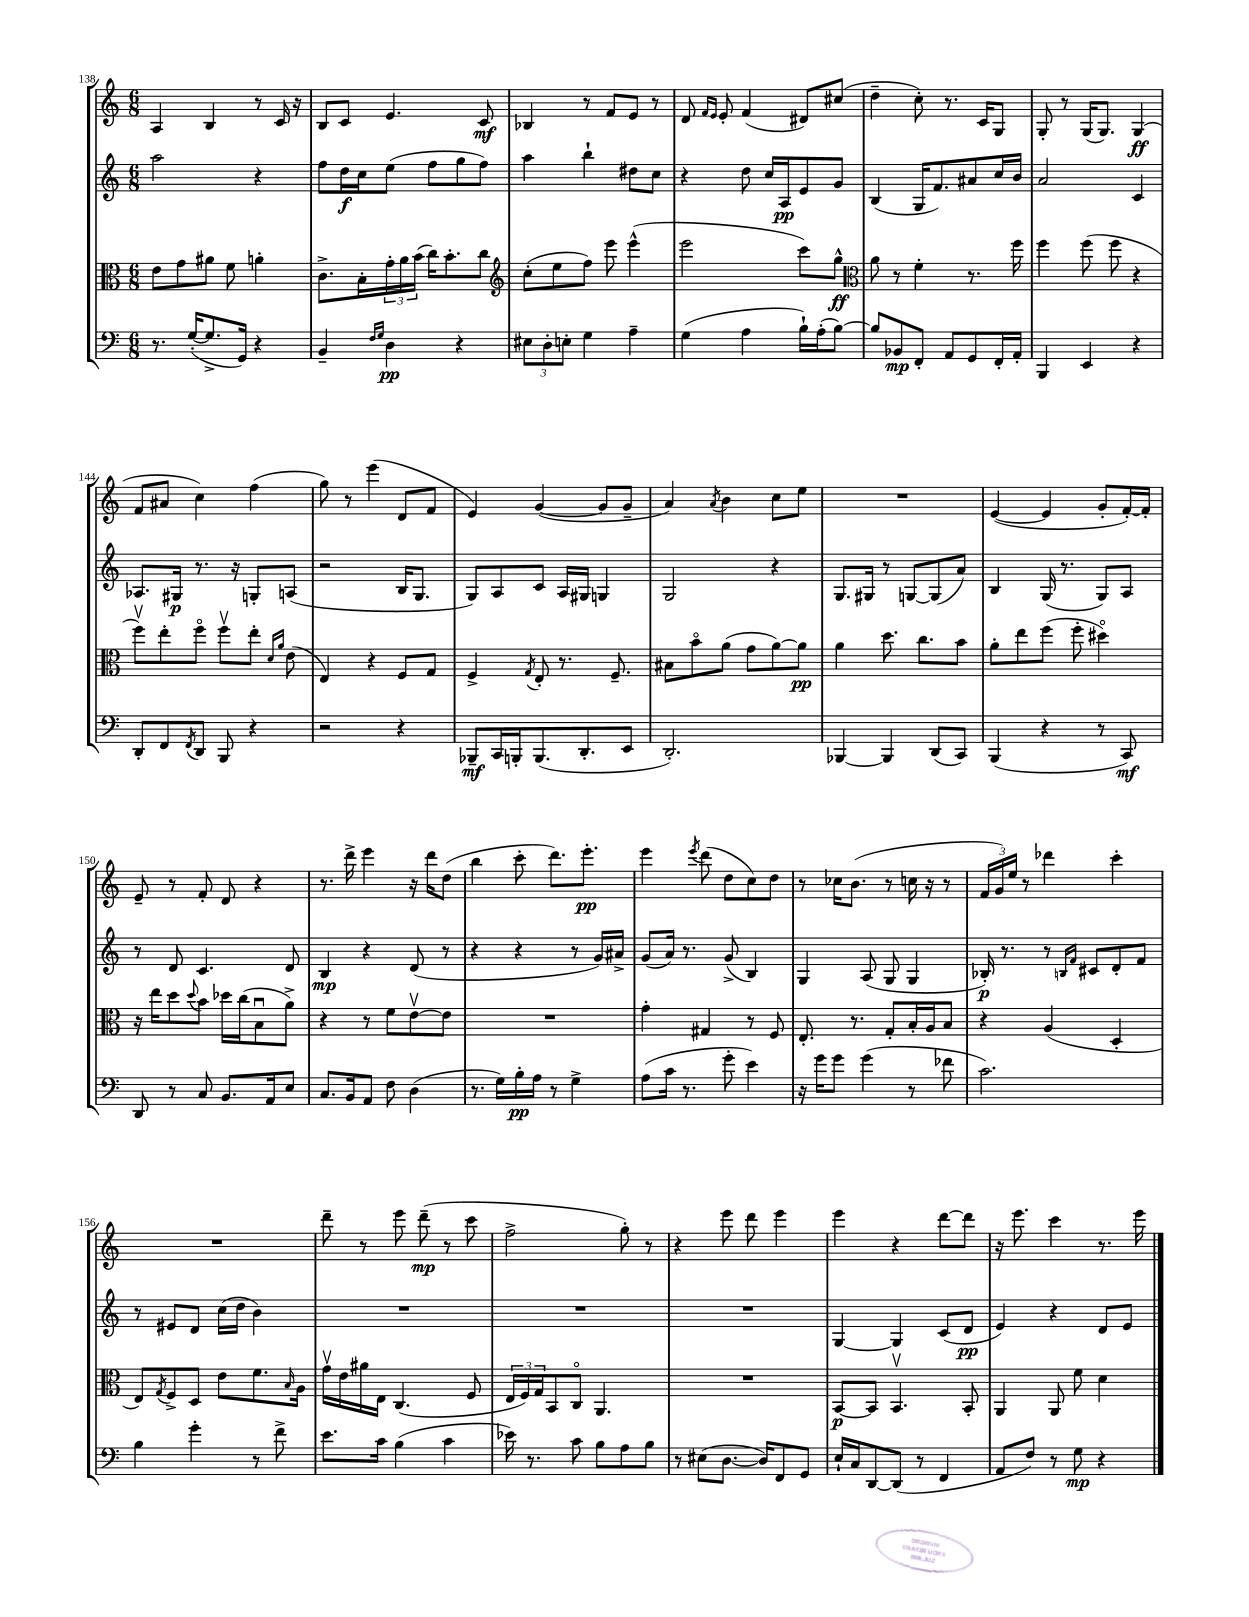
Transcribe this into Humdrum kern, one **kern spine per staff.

**kern	**dynam	**kern	**dynam	**kern	**dynam	**kern	**dynam
*part4	*part4	*part3	*part3	*part2	*part2	*part1	*part1
*staff4	*staff4	*staff3	*staff3	*staff2	*staff2	*staff1	*staff1
*clefF4	*	*clefC3	*	*clefG2	*	*clefG2	*
*k[]	*	*k[]	*	*k[]	*	*k[]	*
*M6/8	*	*M6/8	*	*M6/8	*	*M6/8	*
=138	=138	=138	=138	=138	=138	=138	=138
8.r	.	8e\L	.	2aa\	.	4A/	.
.	.	8g\	.	.	.	.	.
([16G'/KL	.	.	.	.	.	.	.
8.G^/]	.	8a#X\J	.	.	.	4B/	.
.	.	8f\	.	.	.	.	.
16GG/Jk)	.	.	.	.	.	.	.
4r	.	4an'\	.	4r	.	8r	.
.	.	.	.	.	.	16c/	.
.	.	.	.	.	.	16r	.
=139	=139	=139	=139	=139	=139	=139	=139
4BB~/	.	8.c^\L	.	8ff\L	.	8B/L	.
.	.	.	.	16dd\L	f	8c/J	.
.	.	16B'\L	.	16cc\J	.	.	.
16qqF/LL	.	.	.	.	.	.	.
16qqG/JJ	.	.	.	.	.	.	.
4D\	pp	24g'\	.	(8ee\J	.	4.e/	.
.	.	24a\	.	.	.	.	.
.	.	(24b\JJ	.	.	.	.	.
.	.	16cc\KL)	.	8ff\L	.	.	.
.	.	8.b'\	.	.	.	.	.
4r	.	.	.	8gg\	.	.	.
.	.	8cc\J	.	8ff\J)	.	8c/	mf
=140	=140	=140	=140	=140	=140	=140	=140
*	*	*clefG2	*	*	*	*	*
12E#X\L	.	(8cc'\L	.	4aa\	.	4B-X/	.
12D'\	.	.	.	.	.	.	.
.	.	8ee\	.	.	.	.	.
12En'\J	.	.	.	.	.	.	.
4G\	.	8ff\J)	.	4bb`\	.	8r	.
.	.	8eee\	.	.	.	8f/L	.
4A~\	.	(4eee^^\	.	8dd#X\L	.	8e/J	.
.	.	.	.	8cc\J	.	8r	.
=141	=141	=141	=141	=141	=141	=141	=141
(4G\	.	2eee\	.	4r	.	8d/	.
.	.	.	.	.	.	16qqf/LL	.
.	.	.	.	.	.	16qqe/JJ	.
.	.	.	.	.	.	8e'/	.
4A\	.	.	.	8dd\	.	(4f/	.
.	.	.	.	16cc/LL	.	.	.
.	.	.	.	16A/J	pp	.	.
16B`\LL)	.	8ccc\L)	.	8e/	.	8d#X/L)	.
(16A'\J	.	.	.	.	.	.	.
[8B\J)	.	8gg^^\J	ff	8g/J	.	(8cc#X/J	.
=142	=142	=142	=142	=142	=142	=142	=142
*	*	*clefC3	*	*	*	*	*
8B/L]	.	8a\	.	(4B/	.	4dd~\	.
8BB-X/	mp	8r	.	.	.	.	.
8FF'/J	.	4f'\	.	16G/KL	.	8cc'\)	.
.	.	.	.	8.f/)	.	.	.
8AA/L	.	.	.	.	.	8.r	.
8GG/	.	8.r	.	8a#X/	.	.	.
.	.	.	.	.	.	16c/KL	.
16FF'/L	.	.	.	16cc/L	.	8G/J	.
16AA'/JJ	.	16ff\	.	16b/JJ	.	.	.
=143	=143	=143	=143	=143	=143	=143	=143
4BBB/	.	4ff\	.	2a/	.	8G'/	.
.	.	.	.	.	.	8r	.
4EE/	.	(8ff\	.	.	.	(16G/KL	.
.	.	.	.	.	.	8.G/J)	.
.	.	8ff\	.	.	.	.	.
4r	.	4r	.	4c/	.	(4G/	ff
!!LO:LB:g=z
=144	=144	=144	=144	=144	=144	=144	=144
8DD'/L	.	8ffv\L)	.	8.A-X/L	.	8f/L	.
8FF/	.	8ee'\	.	.	.	8a#X/J	.
.	.	.	.	16G#X/Jk	p	.	.
8qFF/	.	.	.	.	.	.	.
8DD/J	.	8ff\J	.	8.r	.	4cc\)	.
8BBB/	.	8ffv\L	.	.	.	.	.
.	.	.	.	16r	.	.	.
4r	.	8ee'\J	.	8Gn'/L	.	(4ff\	.
.	.	16qqd/LL	.	.	.	.	.
.	.	16qqa/JJ	.	.	.	.	.
.	.	(8e\	.	(8An/J	.	.	.
=145	=145	=145	=145	=145	=145	=145	=145
2r	.	4E/)	.	2r	.	8gg\)	.
.	.	.	.	.	.	8r	.
.	.	4r	.	.	.	(4eee\	.
4r	.	8F/L	.	16B/KL	.	8d/L	.
.	.	.	.	8.G/J	.	.	.
.	.	8G/J	.	.	.	8f/J	.
=146	=146	=146	=146	=146	=146	=146	=146
8BBB-X~/L	mf	4F^/	.	8G/L)	.	4e/)	.
16CC/L	.	.	.	8A/	.	.	.
16BBBn'/J	.	.	.	.	.	.	.
.	.	8qG/	.	.	.	.	.
(8.BBB/	.	8E'/	.	8c/J	.	([4g/	.
.	.	8.r	.	16A/LL	.	.	.
8.DD'/	.	.	.	16G#X/JJ	.	.	.
.	.	.	.	4Gn/	.	8g/L]	.
.	.	8.F~/	.	.	.	.	.
8EE/J	.	.	.	.	.	8g~/J	.
=147	=147	=147	=147	=147	=147	=147	=147
2.DD'/)	.	8B#X\L	.	2G/	.	4a/)	.
.	.	8b\	.	.	.	.	.
.	.	.	.	.	.	8qa/	.
.	.	(8a\J	.	.	.	4b\	.
.	.	8g\L	.	.	.	.	.
.	.	[8a\)	.	4r	.	8cc\L	.
.	.	8a\J]	pp	.	.	8ee\J	.
=148	=148	=148	=148	=148	=148	=148	=148
[4BBB-X/	.	4a\	.	8.G/L	.	2.r	.
.	.	.	.	16G#X/Jk	.	.	.
4BBB-/]	.	8.dd\	.	8r	.	.	.
.	.	.	.	[8Gn/L	.	.	.
.	.	8.cc\L	.	.	.	.	.
(8DD/L	.	.	.	(8G/]	.	.	.
8CC/J)	.	8b\J	.	8a/J)	.	.	.
=149	=149	=149	=149	=149	=149	=149	=149
(4BBB/	.	8a'\L	.	4B/	.	([4e/	.
.	.	8ee\	.	.	.	.	.
4r	.	(8ff\J	.	(16G/	.	4e/]	.
.	.	.	.	8.r	.	.	.
.	.	8ff'\	.	.	.	.	.
8r	.	4dd#X\)	.	8G/L)	.	8g'/L	.
8CC/)	mf	.	.	8A/J	.	[16f'/L)	.
.	.	.	.	.	.	16f'/JJ]	.
!!LO:LB:g=z
=150	=150	=150	=150	=150	=150	=150	=150
8DD/	.	16r	.	8r	.	8e~/	.
.	.	16ee\KL	.	.	.	.	.
8r	.	8dd\	.	8d/	.	8r	.
.	.	8qqdd/	.	.	.	.	.
8C/	.	8b\J	.	4.c/	.	8f'/	.
8.BB/L	.	16dd-X\LL	.	.	.	8d/	.
.	.	(16cc\J	.	.	.	.	.
.	.	8Bu\	.	.	.	4r	.
16AA/k	.	.	.	.	.	.	.
8E/J	.	8a^\J)	.	8d/	.	.	.
=151	=151	=151	=151	=151	=151	=151	=151
8.C/L	.	4r	.	4B/	mp	8.r	.
16BB/k	.	.	.	.	.	16ddd^\	.
8AA/J	.	8r	.	4r	.	4eee\	.
8F\	.	8f\L	.	.	.	.	.
(4D\	.	[8ev\	.	(8d/	.	16r	.
.	.	.	.	.	.	16ddd\KL	.
.	.	8e\J]	.	8r	.	(8dd\J	.
=152	=152	=152	=152	=152	=152	=152	=152
8.r	.	2.r	.	4r	.	4bb\	.
16G\LL)	.	.	.	.	.	.	.
16B'\	pp	.	.	4r	.	8ccc'\	.
16A\JJ	.	.	.	.	.	.	.
8r	.	.	.	.	.	8.ddd\L)	.
4G^\	.	.	.	8r	.	.	.
.	.	.	.	.	.	8.eee'\J	pp
.	.	.	.	16g/LL)	.	.	.
.	.	.	.	16a#X^/JJ	.	.	.
=153	=153	=153	=153	=153	=153	=153	=153
(8A\L	.	4g'\	.	(8g/L	.	4eee\	.
16c\Jk	.	.	.	16a/Jk)	.	.	.
8.r	.	.	.	8.r	.	.	.
.	.	.	.	.	.	8qeee/	.
.	.	4G#X/	.	.	.	(8ddd\	.
8g'\	.	.	.	(8g^/	.	8dd\L	.
4e\)	.	8r	.	4B/)	.	8cc\)	.
.	.	8F/	.	.	.	8dd\J	.
=154	=154	=154	=154	=154	=154	=154	=154
16r	.	8.E'/	.	4G/	.	8r	.
16g\KL	.	.	.	.	.	.	.
8g\J	.	.	.	.	.	16cc-X\KL	.
.	.	8.r	.	.	.	(8.b\J	.
(4g\	.	.	.	(8A/	.	.	.
.	.	8G'/L	.	8G/	.	8r	.
8r	.	16B'/L	.	4G/	.	16ccn\	.
.	.	16A/J	.	.	.	16r	.
8f-X\	.	8B/J	.	.	.	8r	.
=155	=155	=155	=155	=155	=155	=155	=155
2.c\)	.	4r	.	16B-X'/)	p	24f/LL	.
.	.	.	.	.	.	24g/)	.
.	.	.	.	8.r	.	.	.
.	.	.	.	.	.	24ee/JJ	.
.	.	.	.	.	.	8r	.
.	.	(4A/	.	8r	.	4ddd-X\	.
.	.	.	.	16qqBn/LL	.	.	.
.	.	.	.	16qqf/JJ	.	.	.
.	.	.	.	8c#X/L	.	.	.
.	.	4D'/	.	8d'/	.	4ccc'\	.
.	.	.	.	8f/J	.	.	.
!!LO:LB:g=z
=156	=156	=156	=156	=156	=156	=156	=156
4B\	.	8E/L)	.	8r	.	2.r	.
.	.	8qG/	.	.	.	.	.
.	.	8F^/	.	8e#X/L	.	.	.
4g'\	.	8D/J	.	8d/J	.	.	.
.	.	8e\L	.	(16cc\LL	.	.	.
.	.	.	.	16dd\JJ	.	.	.
8r	.	8.f\	.	4b\)	.	.	.
8f^\	.	.	.	.	.	.	.
.	.	16qqB/	.	.	.	.	.
.	.	16A\Jk	.	.	.	.	.
=157	=157	=157	=157	=157	=157	=157	=157
8.e\L	.	16gv\LL	.	2.r	.	8ddd~\	.
.	.	16e\	.	.	.	.	.
.	.	16a#X\	.	.	.	8r	.
16c\Jk	.	16E\JJ	.	.	.	.	.
(4B\	.	(4.C/	.	.	.	8eee\	.
.	.	.	.	.	.	(8ddd~\	mp
4c\	.	.	.	.	.	8r	.
.	.	8F/	.	.	.	8ccc\	.
=158	=158	=158	=158	=158	=158	=158	=158
16e-X\)	.	24E/LL	.	2.r	.	2ff^\	.
.	.	24F/)	.	.	.	.	.
8.r	.	.	.	.	.	.	.
.	.	24G/J	.	.	.	.	.
.	.	8BB/	.	.	.	.	.
8c\	.	8C/J	.	.	.	.	.
8B\L	.	4.AA/	.	.	.	.	.
8A\	.	.	.	.	.	8gg'\)	.
8B\J	.	.	.	.	.	8r	.
=159	=159	=159	=159	=159	=159	=159	=159
8r	.	2.r	.	2.r	.	4r	.
(8E#X\L	.	.	.	.	.	.	.
[8.D\J	.	.	.	.	.	8eee\	.
.	.	.	.	.	.	8ddd\	.
16D/KL])	.	.	.	.	.	.	.
8FF/	.	.	.	.	.	4eee\	.
8GG/J	.	.	.	.	.	.	.
=160	=160	=160	=160	=160	=160	=160	=160
16E`/LL	.	[8BB/L	p	[4G/	.	4eee\	.
16C/J	.	.	.	.	.	.	.
[8DD/	.	8BB/J]	.	.	.	.	.
(8DD/J]	.	4.BBv/	.	4G/]	.	4r	.
8r	.	.	.	.	.	.	.
4FF/	.	.	.	(8c/L	.	[8ddd\L	.
.	.	8BB'/	.	8d/J	pp	8ddd\J]	.
=161	=161	=161	=161	=161	=161	=161	=161
8AA/L	.	4AA/	.	4e/)	.	16r	.
.	.	.	.	.	.	8.eee\	.
8F/J)	.	.	.	.	.	.	.
8r	.	8AA/	.	4r	.	4ccc\	.
8G\	mp	8f\	.	.	.	.	.
4r	.	4d\	.	8d/L	.	8.r	.
.	.	.	.	8e/J	.	.	.
.	.	.	.	.	.	16eee\	.
==	==	==	==	==	==	==	==
*-	*-	*-	*-	*-	*-	*-	*-
